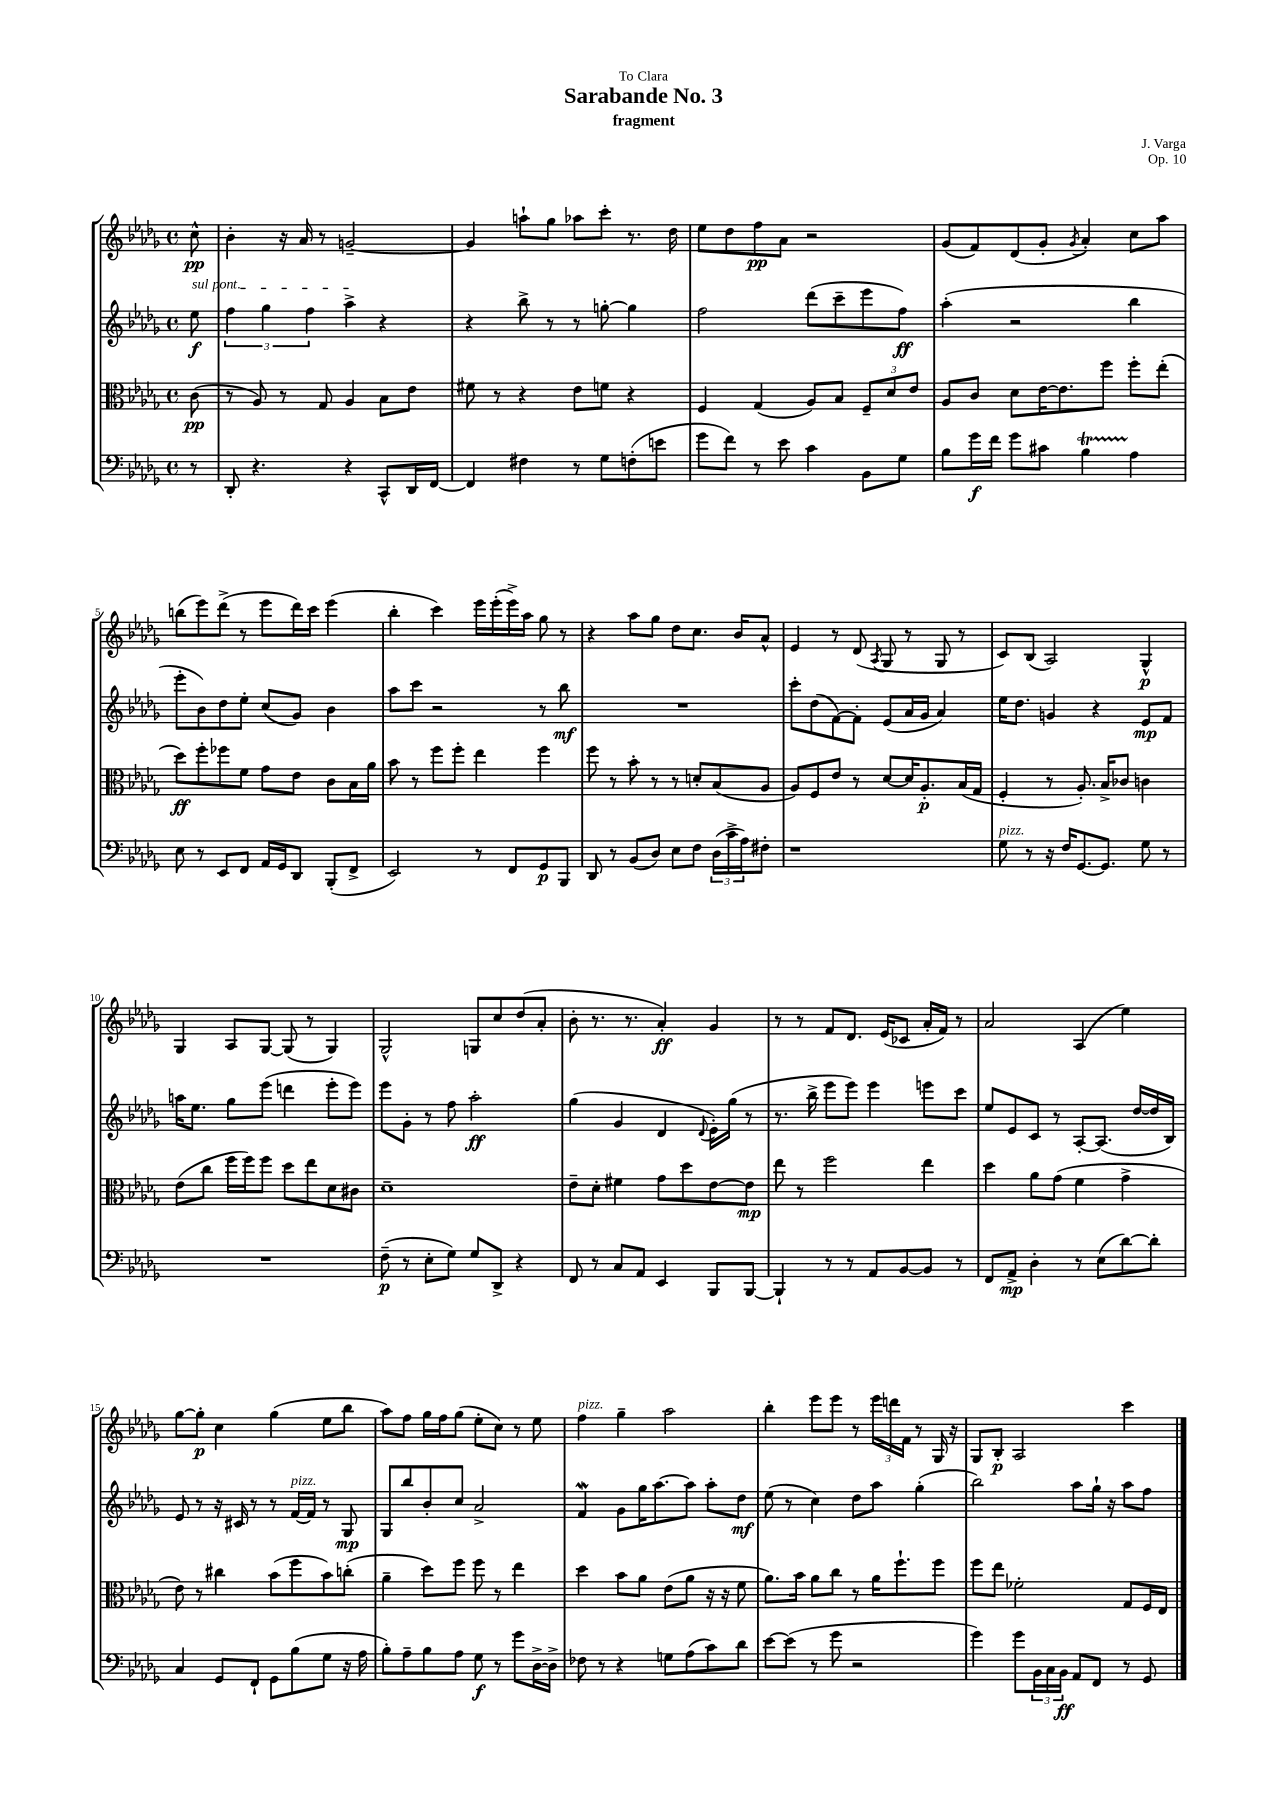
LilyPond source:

\header { title = "Sarabande No. 3" composer = "J. Varga" subtitle = "fragment" dedication = "To Clara" opus = "Op. 10" }
<<
\new StaffGroup <<
\new Staff = "s0" {
    \clef treble \key des \major \defaultTimeSignature \time 4/4 \partial 8
    c''8-^\pp |
    bes'4-. r16 aes'16 r8 g'2~-- |
    g'4 a''8-! ges''8 aes''8 c'''8-. r8. des''16 |
    ees''8 des''8 f''8\pp aes'8 r2 |
    ges'8( f'8) des'8( ges'8-. \acciaccatura { ges'8 } aes'4-.) c''8 aes''8 |
    b''8( ees'''8) des'''8->( r8 ees'''8 des'''16) c'''16 ees'''4( |
    bes''4-. c'''4) ees'''16 ees'''16-.( ees'''16->) aes''16 ges''8 r8 |
    r4 aes''8 ges''8 des''8 c''8. bes'16 aes'8-^ |
    ees'4 r8 des'8( \acciaccatura { aes8 } ges8 r8 ges8 r8 |
    c'8) bes8( aes2) ges4-^\p |
    ges4 aes8 ges8~ ges8( r8 ges4) |
    ges2-^ g8 c''8 des''8( aes'8-. |
    bes'8-. r8. r8. aes'4-.\ff) ges'4 |
    r8 r8 f'8 des'8. ees'16( ces'8 aes'16-. f'16) r8 |
    aes'2 aes4( ees''4) |
    ges''8~ ges''8-.\p c''4 ges''4( ees''8 bes''8 |
    aes''8) f''8 ges''16 f''16 ges''8( ees''8-. c''8) r8 ees''8 |
    f''4^\markup { \italic "pizz." } ges''4-- aes''2 |
    bes''4-. ees'''8 ees'''8 r8 \tuplet 3/2 { ees'''16 d'''16 f'16 } r8 ges16 r16 |
    ges8 bes8-.\p aes2 c'''4 \bar "|." |
}
\new Staff = "s1" {
    \clef treble \key des \major \defaultTimeSignature \time 4/4 \partial 8
    \once \override TextSpanner.bound-details.left.text = \markup { \italic "sul pont." } ees''8\f\startTextSpan |
    \tuplet 3/2 { f''4 ges''4 f''4 } aes''4->\stopTextSpan r4 |
    r4 bes''8-> r8 r8 g''8~-. g''4 |
    f''2 des'''8( c'''8-- ees'''8 f''8\ff) |
    aes''4-.( r2 bes''4 |
    ees'''8-. bes'8) des''8 ees''8-. c''8( ges'8) bes'4 |
    aes''8 c'''8 r2 r8 bes''8\mf |
    R1 |
    c'''8-. des''8( f'8~) f'8-. ees'8( aes'16 ges'16 aes'4) |
    ees''16 des''8. g'4 r4 ees'8\mp f'8 |
    a''16 ees''8. ges''8 ees'''8( d'''4 ees'''8-. ees'''8) |
    ees'''8 ges'8-. r8 f''8 aes''2-.\ff |
    ges''4( ges'4 des'4 \appoggiatura { des'8 } ees'16-.) ges''16( r8 |
    r8. bes''16-> ees'''8 ees'''8) ees'''4 e'''8 c'''8 |
    ees''8 ees'8 c'8 r8 aes8~-. aes8.( des''16~ des''16 bes16) |
    ees'8 r8 r16 cis'16 r8 r8 f'16~^\markup { \italic "pizz." } f'16 r8 ges8\mp |
    ges8 bes''8 bes'8-. c''8 aes'2-> |
    f'4\mordent ges'8 ges''16 aes''8.~ aes''8 aes''8-. des''8\mf |
    ees''8( r8 c''4) des''8 aes''8 ges''4-.( |
    bes''2) aes''8 ges''16-! r16 aes''8 f''8 \bar "|." |
}
\new Staff = "s2" {
    \clef alto \key des \major \defaultTimeSignature \time 4/4 \partial 8
    c'8\pp( |
    r8 aes8) r8 ges8 aes4 bes8 ees'8 |
    fis'8 r8 r4 ees'8 f'8 r4 |
    f4 ges4( aes8) bes8 \tuplet 3/2 { f8-- des'8 ees'8 } |
    aes8 c'8 des'8 ees'16~ ees'8. f''8 f''8-. ees''8-.( |
    des''8\ff) f''8-. fes''8 f'8 ges'8 ees'8 c'8 bes16 aes'16 |
    bes'8 r8 f''8 f''8-. ees''4 f''4 |
    f''8 r8 bes'8-. r8 r8 d'8-. bes8( aes8 |
    aes8) f8 ees'8 r8 des'8~ des'16 aes8.-.\p bes16( ges16 |
    f4-. r8 aes8.-.) bes16-> ces'8 c'4 |
    ees'8( c''8 f''16 f''16) f''8 des''8 ees''8 des'8 cis'8 |
    des'1-- |
    ees'8-- des'8-. fis'4 ges'8 des''8 ees'8~ ees'8\mp |
    ees''8 r8 f''2 ees''4 |
    des''4 aes'8 ges'8( f'4 ges'4-> |
    ees'8) r8 cis''4 bes'8( f''8 bes'8) c''8-.( |
    aes'4-- des''8) f''8 f''8 r8 ees''4 |
    des''4 bes'8 aes'8 ees'8( aes'8 r16 r16 f'8 |
    aes'8.) bes'16 aes'8 c''8 r8 aes'16 f''8.-! f''8 |
    f''8 ees''8 fes'2-. ges8 f16 ees16 \bar "|." |
}
\new Staff = "s3" {
    \clef bass \key des \major \defaultTimeSignature \time 4/4 \partial 8
    r8 |
    des,8-. r4. r4 c,8-^ des,16 f,16~ |
    f,4 fis4 r8 ges8 f8-.( e'8 |
    ges'8 f'8) r8 ees'8 c'4 bes,8 ges8 |
    bes8 ges'16\f f'16 ges'8 cis'8 bes4\startTrillSpan aes4\stopTrillSpan |
    ees8 r8 ees,8 f,8 aes,16 ges,16 des,8 bes,,8-.( f,8-> |
    ees,2) r8 f,8 ges,8\p bes,,8 |
    des,8 r8 bes,8( des8) ees8 f8 \tuplet 3/2 { des16( c'16-> aes16) } fis8-. |
    r1 |
    ges8^\markup { \italic "pizz." } r8 r16 f16 ges,8.~ ges,8. ges8 r8 |
    R1 |
    f8--\p( r8 ees8-. ges8) ges8 des,8-> r4 |
    f,8 r8 c8 aes,8 ees,4 bes,,8 bes,,8~ |
    bes,,4-! r8 r8 aes,8 bes,8~ bes,8 r8 |
    f,8 aes,8->\mp des4-. r8 ees8( des'8~) des'8-. |
    c4 ges,8 f,8-! ges,8 bes8( ges8 r16 aes16 |
    bes8-.) aes8-- bes8 aes8 ges8\f r8 ges'8 des16~-> des16-> |
    fes8 r8 r4 g8 aes8( c'8) des'8 |
    ees'8~ ees'8( r8 ges'8 r2 |
    ges'4) ges'8 \tuplet 3/2 { bes,16 c16 bes,16\ff } aes,8 f,8 r8 ges,8 \bar "|." |
}
>>
>>
